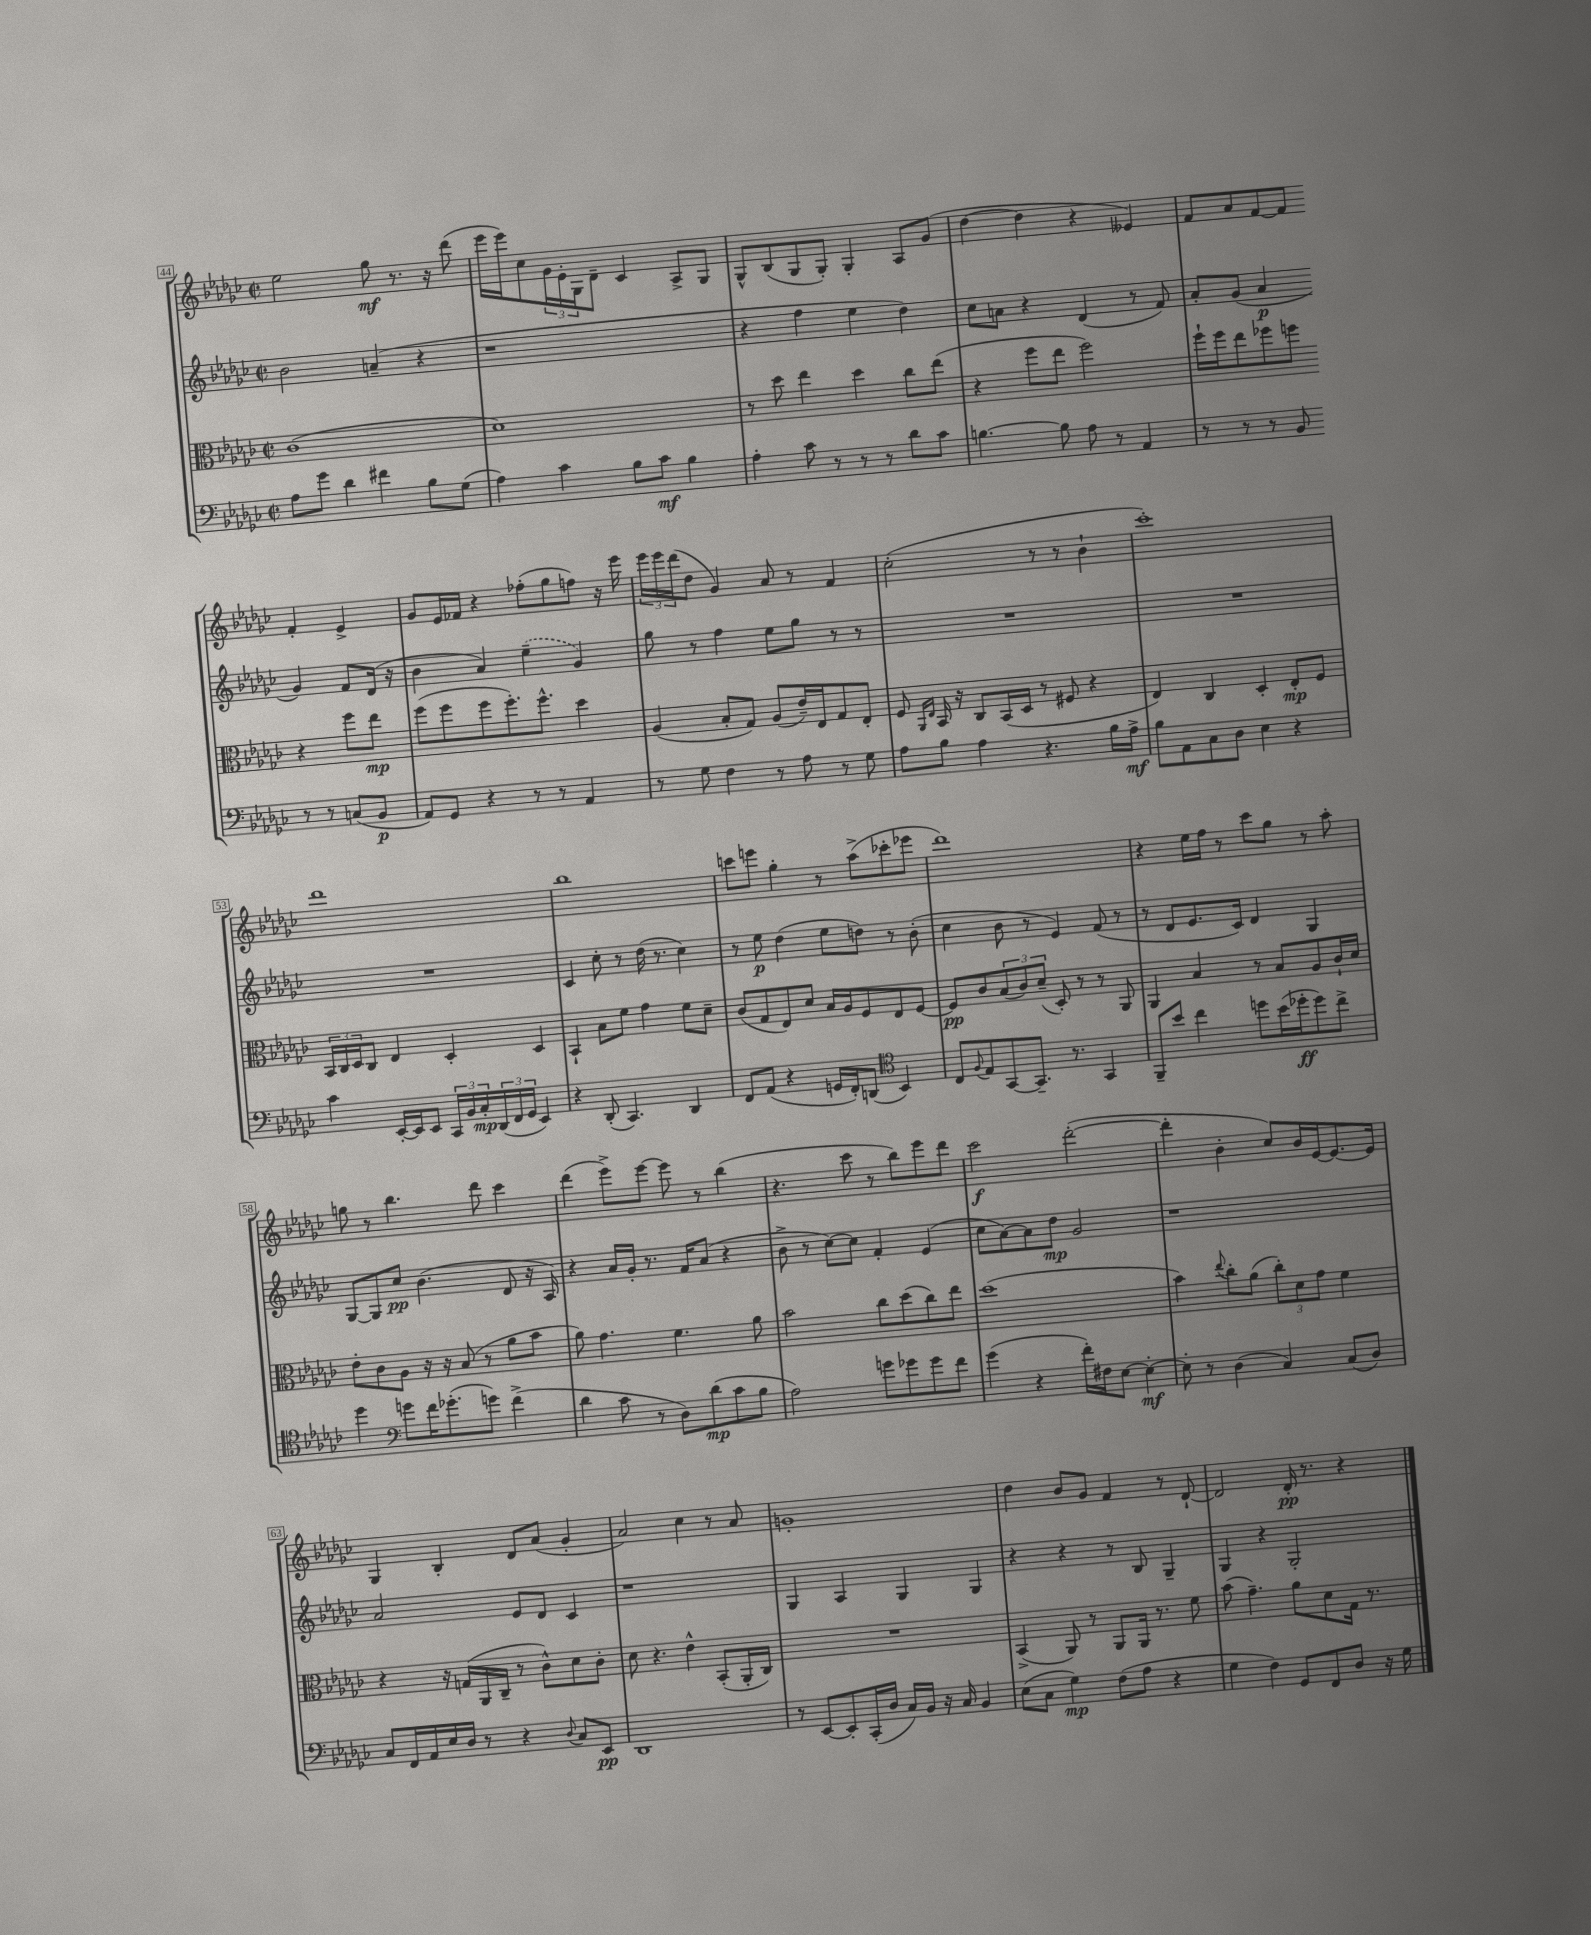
<<
\new StaffGroup <<
\new Staff = "s0" {
    \clef treble \key ges \major \defaultTimeSignature \time 2/2
    ees''2 ges''8\mf r8. r16 des'''8( |
    ees'''16 ees'''16) ces''8 \tuplet 3/2 { ges'16 ees'16-. ges16 } des'8-- ces'4 aes8-> ges8 |
    ges8-^ bes8( ges8 ges8-.) ges4-. aes8 ges'8( |
    des''4~ des''4 r4 eeses'4) |
    f'8 aes'8 f'8~ f'8 f'4-. ees'4-> |
    ges'8 ees'16 fes'16 r4 fes''8-.( ges''8 f''8) r16 ees'''16 |
    \tuplet 3/2 { ees'''16 ees'''16 des'''16( } des''8 ges'4) aes'8 r8 f'4 |
    ces''2-.( r8 r8 bes'4-! |
    ces'''1-.) |
    des'''1 |
    bes''1 |
    c'''8 e'''8 ges''4-. r8 aes''8->( ces'''8-. ees'''8 |
    des'''1) |
    r4 ees''16 f''16 r8 ces'''8 ges''8 r8 aes''8-. |
    g''8 r8 bes''4. des'''8 ces'''4 |
    des'''4( ees'''8->) ees'''8~ ees'''8 r8 bes''4( |
    r4. ces'''8 r8 bes''8) ees'''8 des'''8 |
    ces'''2\f des'''2~-.( |
    des'''4-. bes'4-. ces''8) bes'16 ees'16~ ees'8.~ ees'16 |
    ges4 bes4-. des'8 aes'8( ges'4-. |
    aes'2) ces''4 r8 aes'8 |
    g'1-. |
    des''4 bes'8 ges'8 f'4 r8 des'8~-! |
    des'2 des'16-.\pp r8. r4 \bar "|." |
}
\new Staff = "s1" {
    \clef treble \key ges \major \defaultTimeSignature \time 2/2
    bes'2 a'4--( r4 |
    r1 |
    r4 f''4 ees''4 des''4) |
    ces''8 a'8 r4 des'4( r8 f'8) |
    aes'8-. ges'8( aes'4\p ges'4) f'8 des'16( r16 |
    bes'4 aes'4) \once \slurDashed ees''4--( ges'4) |
    ges''8 r8 f''4 ees''8 ges''8 r8 r8 |
    R1 |
    R1 |
    R1 |
    ces'4 ces''8-. r8 des''16( r8. ces''4) |
    r8 ees''8\p des''4( ees''8 d''8) r8 bes'8-.( |
    ces''4 bes'8 r8 ees'4) f'8( r8 |
    r8 des'8 ees'8. ces'16) des'4 ges4 |
    ges8~ ges8 ces''8\pp bes'4.( des'8 r16 aes16) |
    r4 aes'16 ges'16-. r8. f'16 aes'8( r4 |
    bes'8-> r8 ces''8~) ces''8 f'4-. ees'4( |
    ces''8 aes'8~) aes'8 des''8\mp ges'2 |
    r1 |
    aes'2 ees'8 des'8 ces'4 |
    r1 |
    ges4 aes4 ges4 ges4 |
    r4 r4 r8 bes8 ges4-- |
    ges4 r4 ges2-. \bar "|." |
}
\new Staff = "s2" {
    \clef alto \key ges \major \defaultTimeSignature \time 2/2
    ces'1( |
    des'1) |
    r8 des''8 ees''4 des''4 ces''8 ees''8( |
    r4 f''8 ees''8 f''2) |
    f''16-! f''16 ees''8 fes''8 f''8 r4 f''8 ees''8\mp |
    f''8( f''8 f''8 f''8.-.) f''8.-^ des''4 |
    aes4( bes8-. ges8) aes8( ees'16--) ees16 ges8 ees8-. |
    f8 \grace { aes,16 ees16 } bes,16 r16 ces8 bes,16( des16 r8 fis8 r4 |
    ees4) ces4 des4-. ees8-.\mp f8 |
    \tuplet 3/2 { bes,16 ces16 des16 } ces8 ees4 des4-. des4 |
    bes,4-! bes8 f'8 ges'4 f'8 des'8-- |
    ces'8( ges8 ees8) des'8 bes16 aes16 f8 ees8 f8~ |
    f8\pp ces'8 \tuplet 3/2 { bes8( ces'8) des'8--( } des8-.) r8 r8 aes,8 |
    aes,4 bes4 r8 bes8 aes8 ces'16-! des'16 |
    ees'8-. ces'8 aes8 r16 r16 bes8( r8 aes'8 bes'8 |
    aes'8) ges'4. f'4. aes'8 |
    bes'2 ces''8 des''8( ces''8) ees''8 |
    des''1( |
    bes'4) \appoggiatura { ees''8 } ces''8-. aes'8( \tuplet 3/2 { ces''8-.) des'8 ges'8 } f'4 |
    r4 r16 g16( aes,16 ces16-- r8 ces'8-^) des'8 ces'8-. |
    des'8 r4. ees'4-^ bes,8-.( aes,16-. ces16) |
    R1 |
    bes,4->( aes,8) r8 aes,8 aes,16 r8. f'8 |
    bes'8( ges'4.--) aes'8 des'8 ges16 r8. \bar "|." |
}
\new Staff = "s3" {
    \clef bass \key ges \major \defaultTimeSignature \time 2/2
    aes8 ges'8 des'4 fis'4 bes8 ges8( |
    aes4) ces'4 bes8 ces'8\mf bes4 |
    aes4-. ces'8 r8 r8 r8 des'8 ces'8 |
    b4.~ b8 aes8 r8 aes,4 |
    r8 r8 r8 bes,8 r8 r8 c8( bes,8\p |
    aes,8) ges,8 r4 r8 r8 aes,4 |
    r8 ges8 f4 r8 aes8 r8 ges8 |
    aes8 bes8 aes4 r4. bes16 aes16->\mf |
    bes8 aes,8 ces8 des8 ees4 r4 |
    ces'4 ees,16~-. ees,16 ees,8 \tuplet 3/2 { ces,16 bes,16 ces16-.\mp } \tuplet 3/2 { des,16( f,16 ges,16 } ees,4) |
    r4 des,8-.( ces,4.) des,4 |
    f,8 aes,8( r4 g,16 f,16-.) d,8( \clef tenor bes,4) |
    ces8 \appoggiatura { f8 } ees8 ges,8~ ges,8.-- r8. ges,4 |
    f,8-- bes'8 ces''4 d''8 bes'16( des''16-.\ff des''8) ces''8-> |
    des''4 \clef bass g'8 f'16 ges'8.-.( g'8) f'4->( |
    des'4 ces'8 r8 des8) des'8\mp( ces'8 bes8 |
    aes2) g'8 ges'8 ges'8 f'8 |
    ges'4( r4 f'16-.) fis16 ees8~ ees4~-.\mf |
    ees8-. r8 des4( ces4) ces8( des8) |
    ces8 f,16 aes,16 ees16 des16 r8 r4 \appoggiatura { des8 } ces8 ees,8\pp |
    des,1 |
    r8 ees,8~ ees,8-. ces,16-.( des16 ces16) bes,16 r16 ces16 bes,4 |
    ees8( ces8 ges4\mp) f8( aes8 r4 |
    ges4 f4) ges,8 f,8 des8 r16 ges16 \bar "|." |
}
>>
>>
\layout { \context { \Score currentBarNumber = #44 \override BarNumber.stencil = #(make-stencil-boxer 0.1 0.3 ly:text-interface::print) } }
